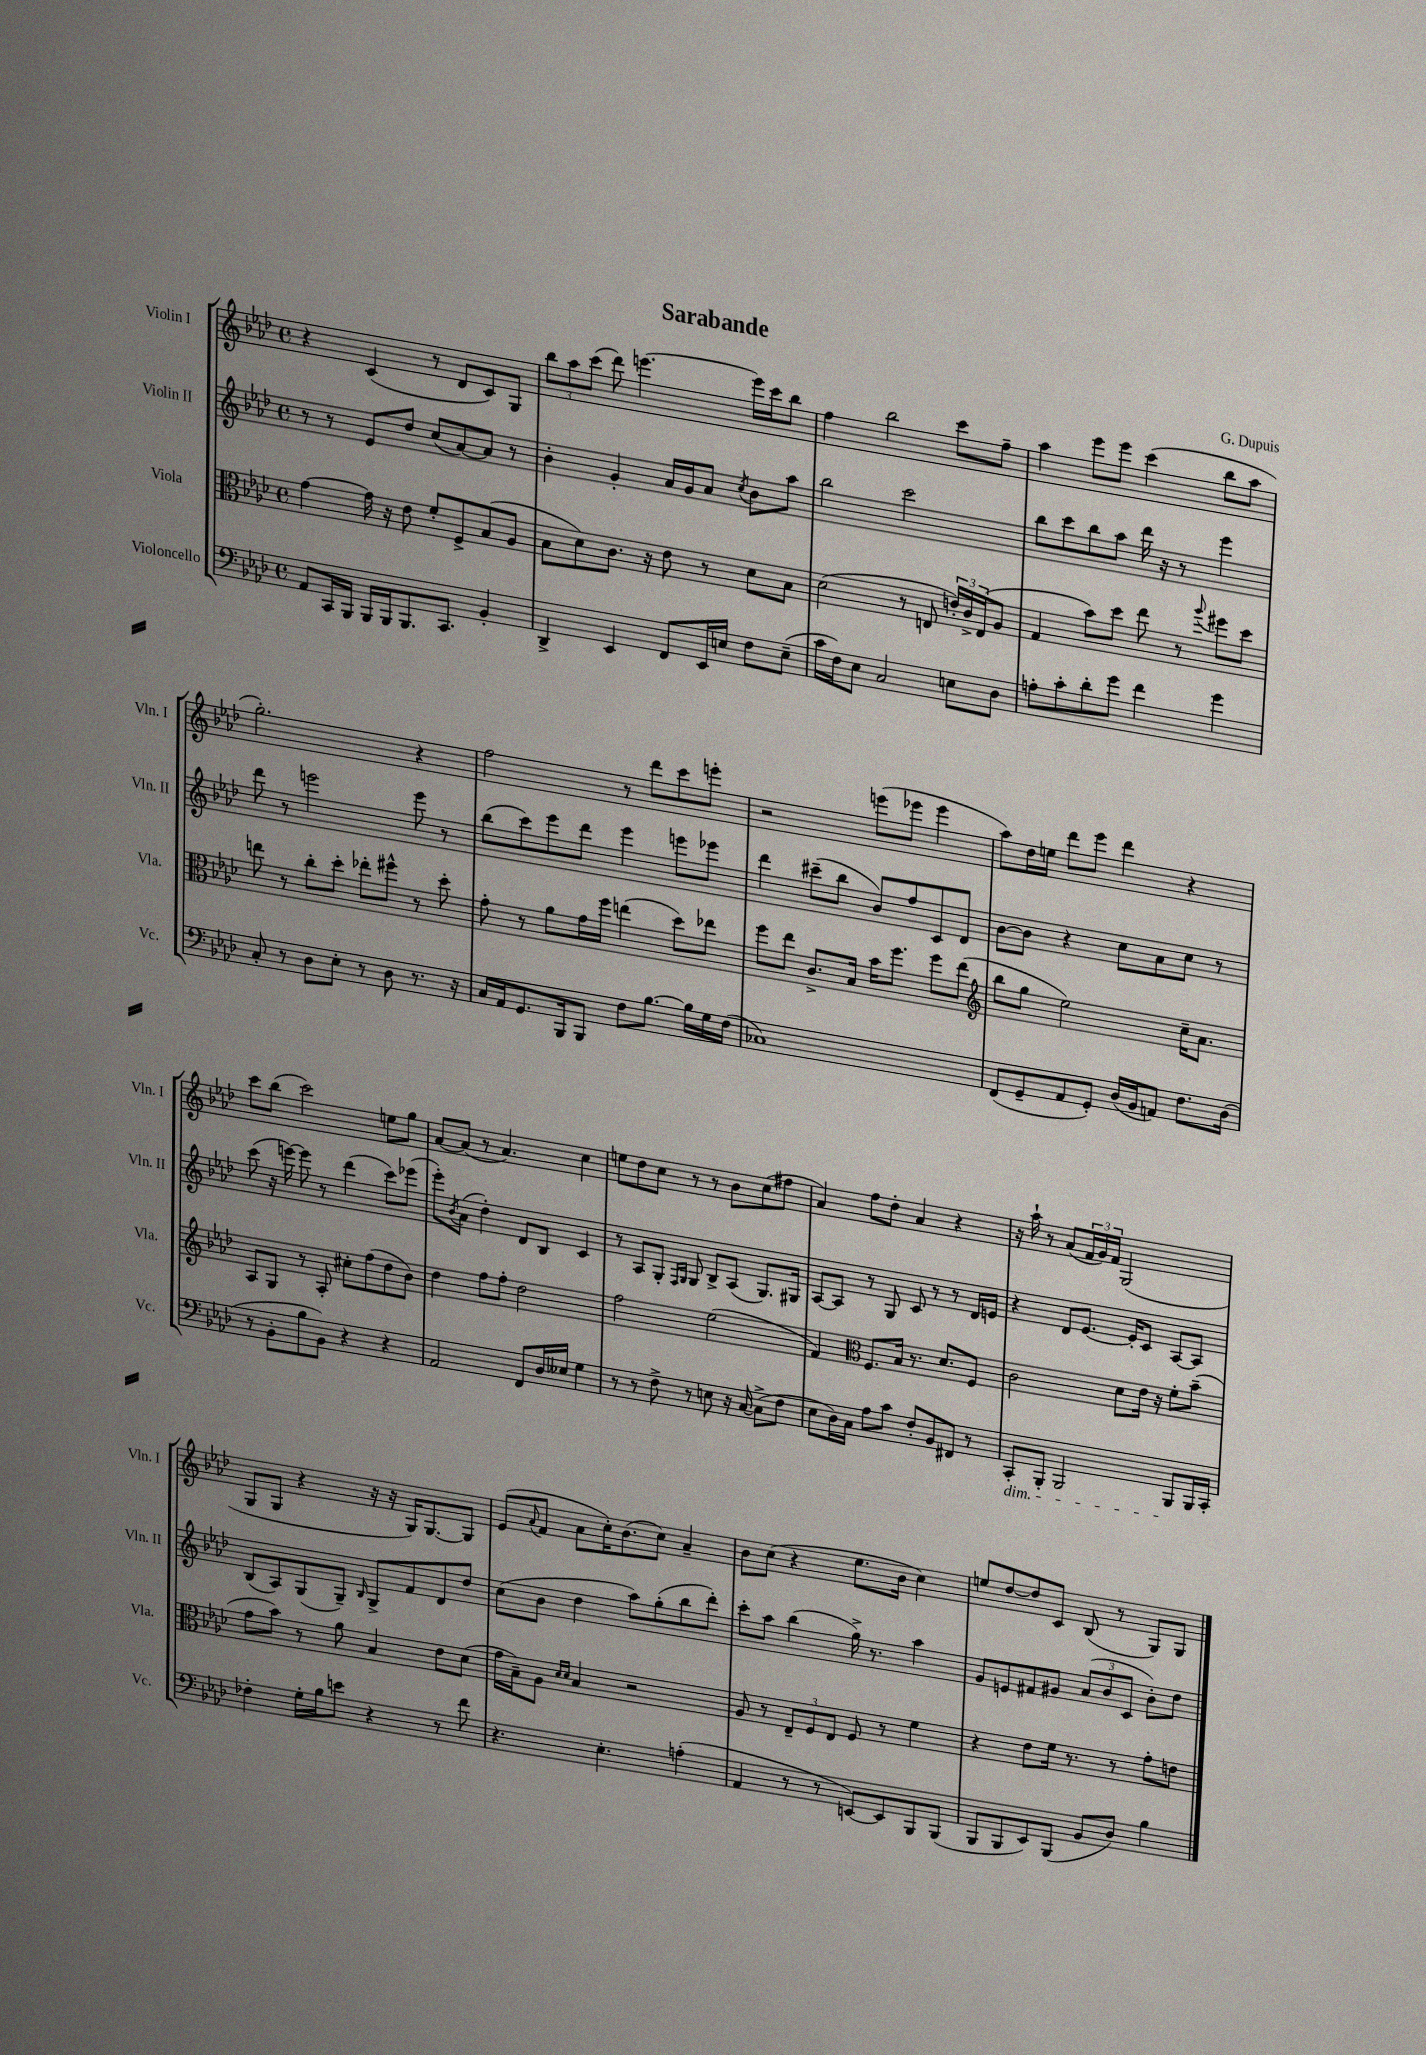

**kern	**kern	**kern	**kern
*staff4	*staff3	*staff2	*staff1
*clefF4	*clefC3	*clefG2	*clefG2
*k[b-e-a-d-]	*k[b-e-a-d-]	*k[b-e-a-d-]	*k[b-e-a-d-]
*M4/4	*M4/4	*M4/4	*M4/4
*met(c)	*met(c)	*met(c)	*met(c)
8AA-/L	[4g\	8r	4r
16CC/L	.	8r	.
16BBB-/JJ	.	.	.
16BBB-/LL	16g\]	8e-/L	(4c/
16BBB-/J	16r	.	.
8.BBB-/	8e-\	8dd-/J	.
.	8f'/L	(8cc/L	8r
8.CC/J	.	.	.
.	8F^/	[8a-/)	8d-/L
4BB-'/	(8B-/	8a-/]J	8c/)
.	8A-/J	8r	8G/J
=	=	=	=
4DD-^/	8B-\L	4b-'\	12bb-\L
.	.	.	12aa-\
.	8d-\)	.	.
.	.	.	(12ccc\J
4EE-/	8.c\J	4g'/	8ddd-\)
.	.	.	[4.eee\
.	16r	.	.
8FF/L	8e-\	16a-/LL	.
.	.	16g/J	.
16EE-/L	8r	8a-/J	.
16E/JJ	.	.	.
.	.	8qcc/	.
8F\L	8d-\L	8b-\L	16eee\]LL
.	.	.	16ccc\J
(8E~\J	8B-\J	8aa-\J	8bb-\J
=	=	=	=
16c\LL	(2d-\	2bb-\	4ff\
16F\J)	.	.	.
8E-\J	.	.	.
2C/	.	.	2bb-\
.	8r	2ccc\	.
.	8E/	.	.
8E\L	24e'/LL)	.	8ccc\L
.	24c^/	.	.
.	(24E/J	.	.
8D-\J	8A-/J	.	8ff~\J
=	=	=	=
8A'\L	4G/	8bb-\L	4aa-\
8c'\	.	8ccc\	.
8d-'\	8b-\L)	8bb-\	8eee-\L
8g\J	8dd-\J	8aa-\J	8eee-\J
4f\	8ee-\	16ddd-\	(4ccc\
.	.	16r	.
.	8r	8r	.
.	8qqaa-/	.	.
4g\	8ff#\L	4eee-\	8bb-\L
.	8dd-\J	.	8aa-\J
=	=	=	=
8C'/	8ee\	8ddd-\	2.gg'\)
8r	8r	8r	.
8D-\L	8cc'\L	2eee\	.
8E-'\J	8dd-'\J	.	.
8r	8ee-'\L	.	.
8D-\	8ff#^^\J	.	.
8.r	8r	8eee\	4r
.	8dd-'\	8r	.
16r	.	.	.
=	=	=	=
16C/LL	8g'\	(8bb-\L	2ff\
16AA-/J	.	.	.
8.GG/	8r	8ccc\)	.
.	8a-\L	8eee-\	.
16BBB-/k	.	.	.
8BBB-/J	16g\L	8ddd-\J	.
.	16ff\JJ	.	.
8F\L	(4ee\	4eee-\	8r
[8.B-\J	.	.	8ddd-\L
.	8dd-\L)	8eee\L	8ccc\
16B-\]LL	.	.	.
16G\	8ee-\J	8eee-\J	8eee'\J
(16F\JJ	.	.	.
=	=	=	=
1C-)	8ff\L	4ddd-\	2r
.	8ee-\J	.	.
.	8.c^/L	(8ccc#~\L	.
.	.	8bb-\J	.
.	16B-/Jk	.	.
.	16b-\LK	8b-/L)	(8eee\L
.	8.ff\J	.	.
.	.	8ff/	8eee-\J
.	8ff\L	8c/	4eee-\
.	(8ee-\J	8d-/J	.
=	=	=	=
*	*clefG2	*	*
(8FF/L	8bb-\L	[8b-\L	8aa-\L)
8GG~/	8gg\J	8b-\]J	16dd-\L
.	.	.	16ee\JJ
8AA-/	2ee-\)	4r	8ddd-\L
8GG'/J)	.	.	8eee-\J
(16D-/LL	.	8cc\L	4ddd-\
16BB-/J	.	.	.
8AA/J)	.	8a-\	.
8.F\L	16cc~\LK	8cc\J	4r
.	8.a-\J	.	.
.	.	8r	.
(16D-\Jk	.	.	.
=	=	=	=
8r	8A-/L	(8ccc\	8ccc\L
8BB-'\L	8G/J	16r	(8bb-\J
.	.	[16eee\)	.
8B-\	8r	8eee\]	2ccc\)
8BB-\J)	8A-'/	8r	.
4r	8cc#'\L	(4ddd-\	.
.	(8ff\	.	.
4r	8dd-\	8ccc\L)	8ee\L
.	8b-\J)	(8eee-\J	8gg\J
=	=	=	=
2AA-/	4dd-\	8eee-'\L)	[8a-/L
.	.	8qb-/	.
.	.	(8a-\J	(8a-/]J
.	8ff\L	4dd-'\)	8r
.	8ff'\J	.	4.a-/)
8FF/L	2dd-\	8d-/L	.
16D-/L	.	8B-/J	.
16E--/JJ	.	.	.
4G\	.	4c/	4cc\
=	=	=	=
8r	2ff\	8r	8ee\L
8r	.	8A-/L	8dd-\
8F^\	.	8G'/J	8cc\J
.	.	16qqF/LL	.
.	.	16qqG/JJ	.
8r	.	8G/	8r
8E\	(2ee-\	8B-^/L	8r
16r	.	(8A-/J	8b-\L
[16C/	.	.	.
(8C^\]L	.	8.G/L)	(8cc\
8F\J	.	.	8ff#\J
.	.	16G#/Jk	.
=	=	=	=
8E-\L	4f/)	[8A-/L	4a-/)
16D-\L)	.	8A-/]J	.
16C\JJ	.	.	.
*	*clefC3	*	*
8A-\L	8.F/L	8r	8ff\L
8c\J	.	8G/	8dd-'\J
.	16B-/Jk	.	.
8F'/L	8.r	8c/	4a-/
8BB-/	.	8r	.
.	8.d-/L	.	.
8FF#/J	.	8r	4r
8r	8F/J	16d-/LL	.
.	.	16e/JJ	.
=	=	=	=
8CC'/L	2c\	4r	16r
.	.	.	16aa-`\
8BBB-'/J	.	.	8r
2BBB-/	.	8d-/L	(8a-/L
.	.	[8.e-/J	24f/L
.	.	.	24g/)
.	.	.	24f/JJ
.	8d-\L	.	(2G/
.	.	16e-'/]LK	.
.	16e-\Jk	8c/J	.
.	16r	.	.
8BBB-/L	8f'\L	[8A-/L	.
16BBB-/L	(8b-~\J	8A-/]J	.
16CC'/JJ	.	.	.
=	=	=	=
4F-'\	8g\L	(8B-/L	8G/L
.	8b-\J)	8A-/)	8G/J
16G'\LL	8r	(8G/	4r
16B-\J	.	.	.
8e\J	8a-\	8G~/J)	.
.	.	16qqB-/	.
4r	4B-/	8G^/L	16r
.	.	.	16r
.	.	8f/	16G/LK)
.	.	.	[8.G/
8r	8e-\L	8d-/	.
8f\	(8d-\J	8dd-/J	8G/]J
=	=	=	=
4.r	16g\LL	(8cc\L	(8e-/L
.	16B-~\J)	.	.
.	.	.	8qqa-/
.	8A-\J	8b-\J	8f/J
.	16qqd-/LL	.	.
.	16qqd-/JJ	.	.
.	4B-/	4dd-\	8a-\L
4.E-'\	.	.	16cc'\K)
.	.	.	(8.b-\
.	2r	8aa-\L)	.
.	.	(8gg'\	8cc\J)
(4A'\	.	8bb-\	4a-~/
.	.	8ddd-'\J)	.
=	=	=	=
4AA-/	8A-/	8ccc'\L	8b-\L
.	8r	8aa-\J	(8cc\J
8r	12E-~/L	(4bb-\	4r
.	12F/	.	.
8r	.	.	.
.	12E-/J	.	.
[8EE/L)	8F/	16gg^\)	8.ee-\L
.	.	8.r	.
8EE/]	8r	.	.
.	.	.	16b-\Jk
8BBB-/	4f\	4aa-\	4cc\)
(8BBB-/J	.	.	.
=	=	=	=
8BBB-/L	4r	8g/L	8ee/L
8BBB-/	.	8e/	[8dd-/
8EE-/)	8e-\L	8f#/	8dd-/]
(8BBB-/J	16f\Jk	8g#/J	8c/J
.	8.r	.	.
8BB-/L	.	(12a-/L	(8B-/
.	.	12b-/	.
8D-/J)	8r	.	8r
.	.	12c/J	.
4B-\	8g'\L	8b-'\L)	8G/L)
.	8e\J	8dd-\J	8G/J
==	==	==	==
*-	*-	*-	*-
